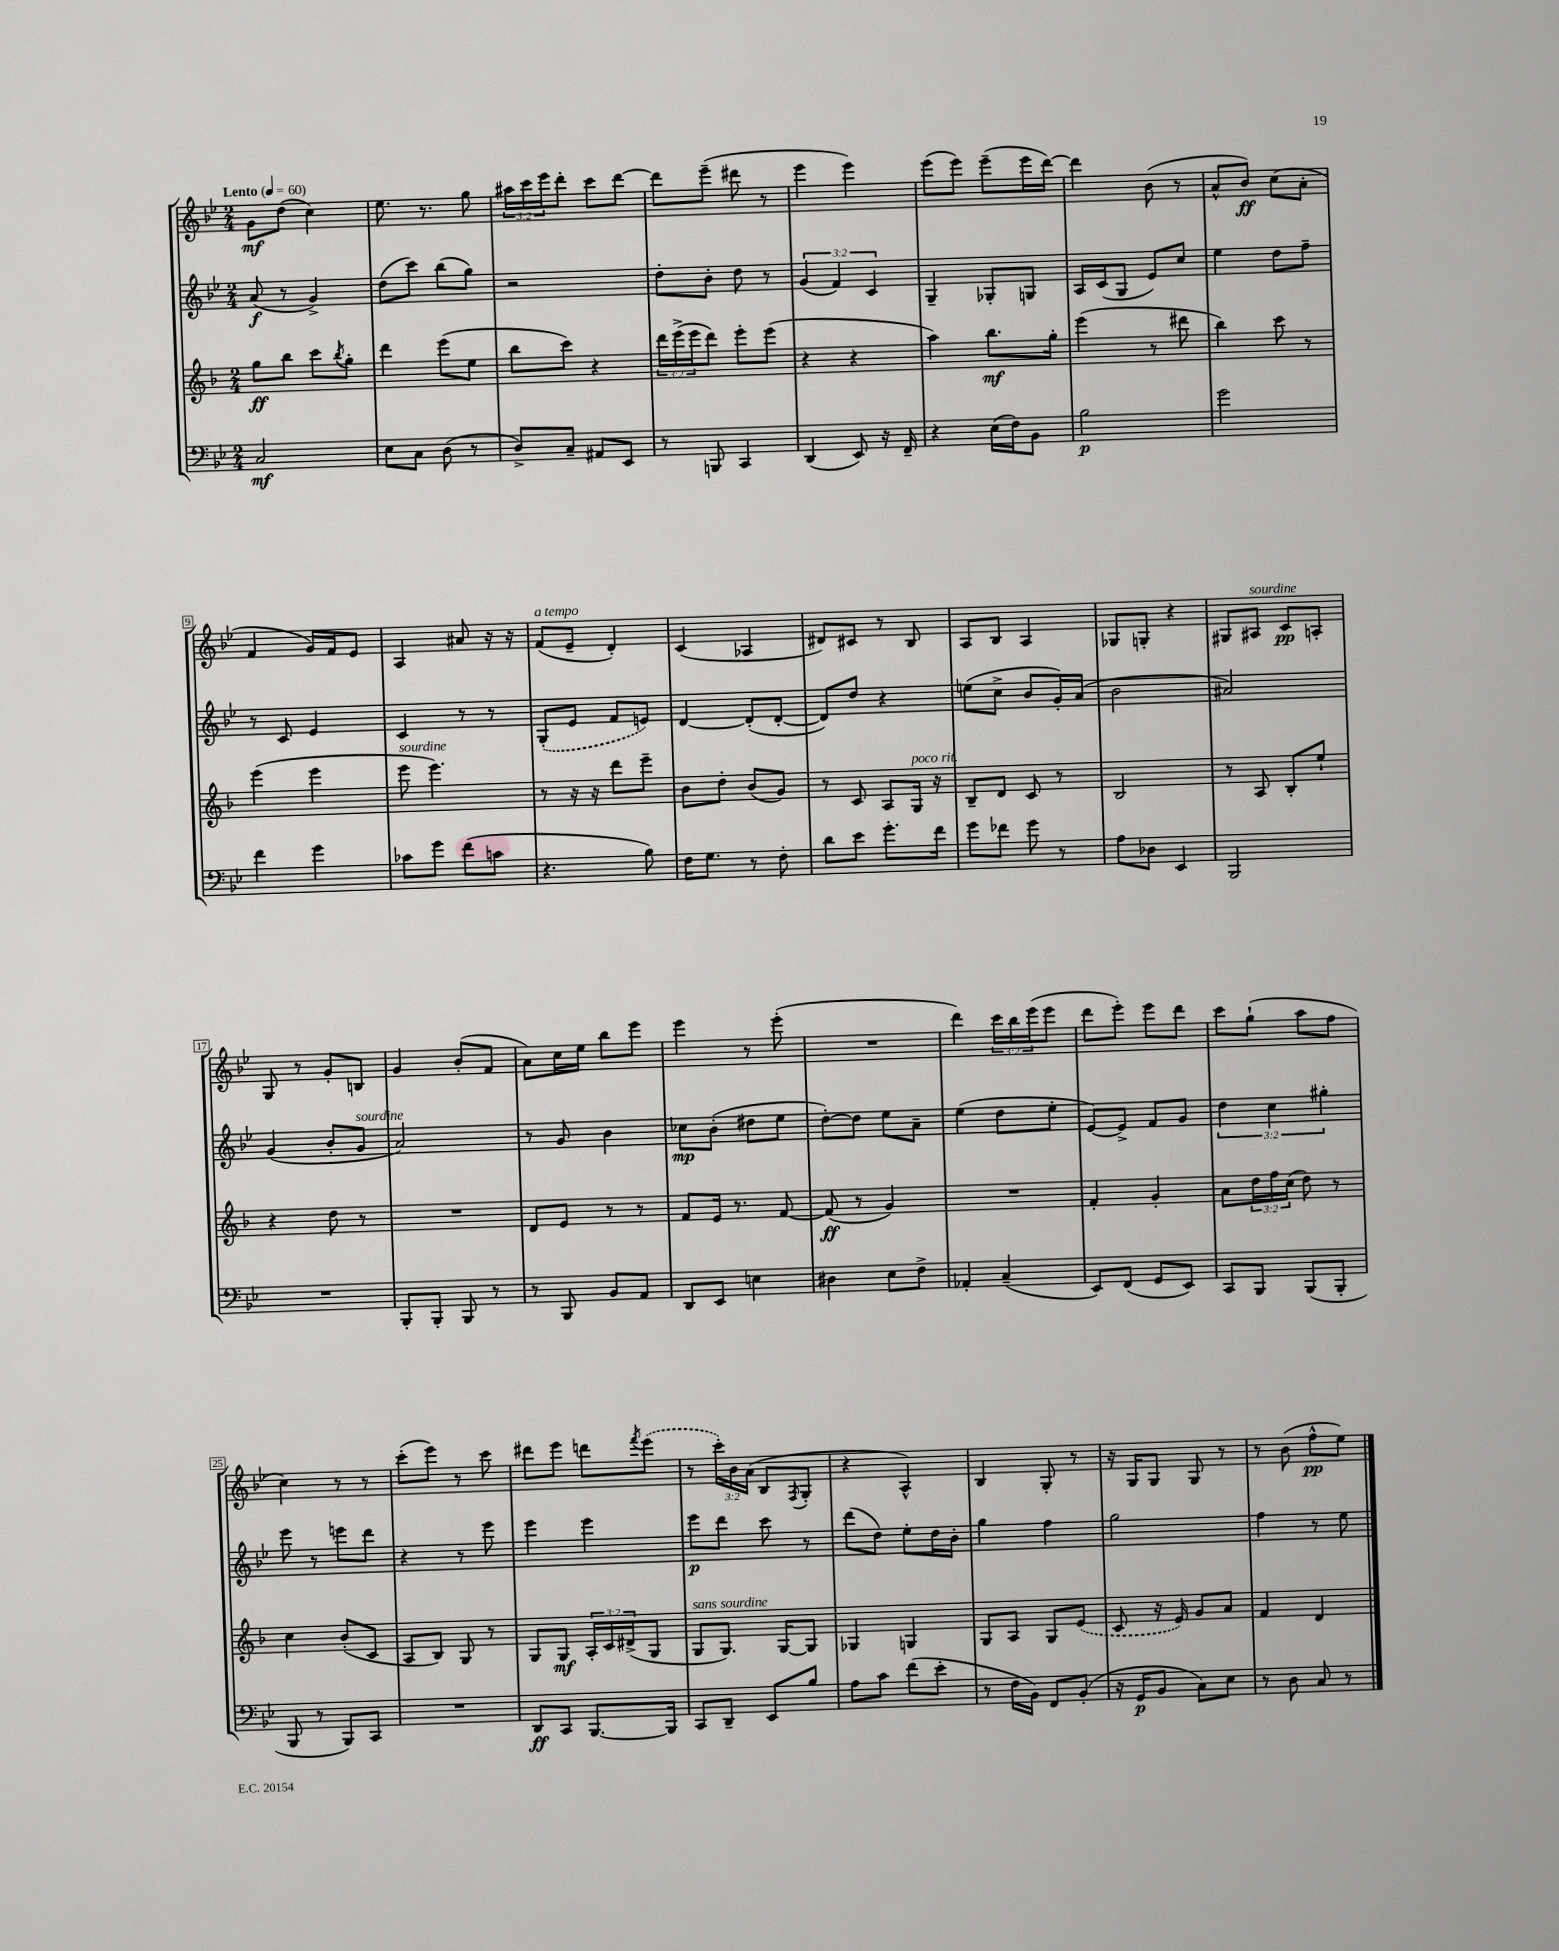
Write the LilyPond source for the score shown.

<<
\new StaffGroup <<
\new Staff = "s0" {
    \clef treble \key bes \major \numericTimeSignature \time 2/4 \override Staff.TupletNumber.text = #tuplet-number::calc-fraction-text \tempo "Lento" 4 = 60
    g'8\mf d''8( c''4) |
    ees''8. r8. g''8 |
    \tuplet 3/2 { ais''16 c'''16 ees'''16 } d'''8-. c'''8 d'''8~ |
    d'''8 ees'''8--( dis'''8 r8 |
    ees'''4 ees'''4) |
    ees'''8( ees'''8) ees'''8--( ees'''16 d'''16~) |
    d'''4 bes'8( r8 |
    a'8-^ bes'8\ff) c''8( a'8-. |
    f'4 g'16) f'16 ees'8 |
    a4 ais'8 r16 r16 |
    f'8^\markup { \italic "a tempo" }( ees'8-- d'4-.) |
    c'4( aes4 |
    dis'8) cis'8 r8 bes8 |
    a8 bes8 a4 |
    ges8 g8-. r4 |
    gis8 ais8^\markup { \italic "sourdine" } c'8\pp a8-. |
    g8 r8 g'8-. b8 |
    g'4 bes'8-.( f'8 |
    a'8) c''16 ees''16 bes''8 ees'''8 |
    ees'''4 r8 ees'''8-.( |
    R2 |
    d'''4) \tuplet 3/2 { c'''16 bes''16 ees'''16( } ees'''8 |
    d'''8 ees'''8-.) ees'''8 d'''8 |
    c'''8 g''8-!( a''8 f''8 |
    c''4) r8 r8 |
    c'''8-.( ees'''8) r8 c'''8 |
    dis'''8 ees'''8 d'''8 \acciaccatura { f'''8 } \once \slurDashed ees'''8( |
    r8 \tuplet 3/2 { c'''16-.) bes'16 a'16( } bes8 \acciaccatura { f8 } g8-. |
    r4 a4-^) |
    bes4 g8-. r8 |
    r16 g16 g8 g8 r8 |
    r8 bes'8( f''8-^\pp ees''8) \bar "|." |
}
\new Staff = "s1" {
    \clef treble \key bes \major \numericTimeSignature \time 2/4 \override Staff.TupletNumber.text = #tuplet-number::calc-fraction-text
    a'8\f( r8 g'4->) |
    d''8( c'''8) bes''8( g''8) |
    r2 |
    d''8-. bes'8-. d''8 r8 |
    \tuplet 3/2 { g'4( f'4) c'4 } |
    g4-- ges8-. g8 |
    a16 c'16( g8 ees'8) c''8 |
    ees''4 d''8 f''8-- |
    r8 c'8 ees'4 |
    c'4 r8 r8 |
    \once \slurDashed g8-.( ees'8 f'8 e'8) |
    d'4~ d'8-.( d'8~-. |
    d'8) d''8 r4 |
    e''8( c''8-> bes'8 g'16-.) a'16( |
    bes'2 |
    ais'2) |
    g'4( bes'8-. g'8^\markup { \italic "sourdine" } |
    a'2) |
    r8 g'8 bes'4 |
    ces''8\mp bes'8-.( dis''8 ees''8 |
    d''8~-.) d''8 ees''8 a'8-- |
    ees''4( d''8 ees''8-. |
    ees'8~) ees'8-> f'8 g'8 |
    \tuplet 3/2 { d''4 c''4 gis''4-. } |
    ees'''8 r8 e'''8 d'''8 |
    r4 r8 ees'''8 |
    ees'''4 ees'''4 |
    ees'''8\p d'''8 c'''8 r8 |
    d'''8( d''8) ees''8-. d''16 bes'16-. |
    g''4 f''4 |
    g''2 |
    f''4 r8 ees''8 \bar "|." |
}
\new Staff = "s2" {
    \clef treble \key f \major \numericTimeSignature \time 2/4 \override Staff.TupletNumber.text = #tuplet-number::calc-fraction-text
    g''8\ff bes''8 c'''8 \acciaccatura { bes''8 } g''8-. |
    d'''4 e'''8( e''8 |
    bes''8 c'''8) r4 |
    \tuplet 3/2 { d'''16 e'''16->( e'''16 } d'''8) e'''8-. e'''8( |
    r4 r4 |
    a''4) bes''8.\mf g''16-. |
    e'''4( r8 dis'''8 |
    bes''4) c'''8 r8 |
    e'''4( e'''4 |
    e'''8^\markup { \italic "sourdine" } e'''4.) |
    r8 r16 r16 d'''8 e'''8-- |
    bes'8 d''8-. bes'8( g'8) |
    r8 c'8 a8 g16^\markup { \italic "poco rit." } r16 |
    bes8-- d'8 c'8 r8 |
    bes2 |
    r8 a8 bes8-. e''8-! |
    r4 d''8 r8 |
    R2 |
    d'8 e'8 r8 r8 |
    f'8 e'16 r8. f'8~ |
    f'8\ff( r8 g'4) |
    R2 |
    f'4-. g'4-. |
    a'8 \tuplet 3/2 { d''16 f''16 c''16( } d''8) r8 |
    c''4 bes'8-.( c'8 |
    a8 bes8) g8 r8 |
    g8 g8\mf \tuplet 3/2 { a16-. c'16 dis'16->( } g8 |
    g8^\markup { \italic "sans sourdine" } g8.) g16~ g8 |
    ges4 g4 |
    g8 a8 g8 \once \slurDashed e'8( |
    c'8 r16 e'16) g'8 a'8 |
    f'4 d'4 \bar "|." |
}
\new Staff = "s3" {
    \clef bass \key bes \major \numericTimeSignature \time 2/4
    c2\mf |
    ees8 c8 d8( r8 |
    d8->) c8-- ais,8 ees,8 |
    r8 b,,8 c,4 |
    d,4( ees,8) r16 f,16-- |
    r4 ees16( f16) bes,8 |
    bes2\p |
    g'2 |
    f'4 g'4 |
    ces'8 g'8 f'8( c'8 |
    r4. bes8) |
    f16 g8. r8 f8-. |
    d'8 ees'8 g'8.-. f'16 |
    g'8 fes'8 g'8 r8 |
    a8 des8 ees,4 |
    bes,,2 |
    R2 |
    bes,,8-. bes,,8-. bes,,8 r8 |
    r8 bes,,8 bes,8 a,8 |
    d,8 ees,8 e4 |
    dis4 ees8 f8-> |
    aes,4-. c4--( |
    ees,8) f,8( g,8 ees,8) |
    c,8 bes,,8 bes,,8( bes,,8-. |
    bes,,8 r8 bes,,8) c,8 |
    R2 |
    d,8\ff c,8 bes,,8.~ bes,,16 |
    c,8 d,8-- ees,8 bes8 |
    a8 c'8 f'8( ees'8-. |
    r8 f16 bes,16) f,8 bes,8-.( |
    r16 g,16\p bes,8 c8) ees8 |
    r8 d8 c8 r8 \bar "|." |
}
>>
>>
\layout { \context { \Score \override BarNumber.stencil = #(make-stencil-boxer 0.1 0.3 ly:text-interface::print) } }
